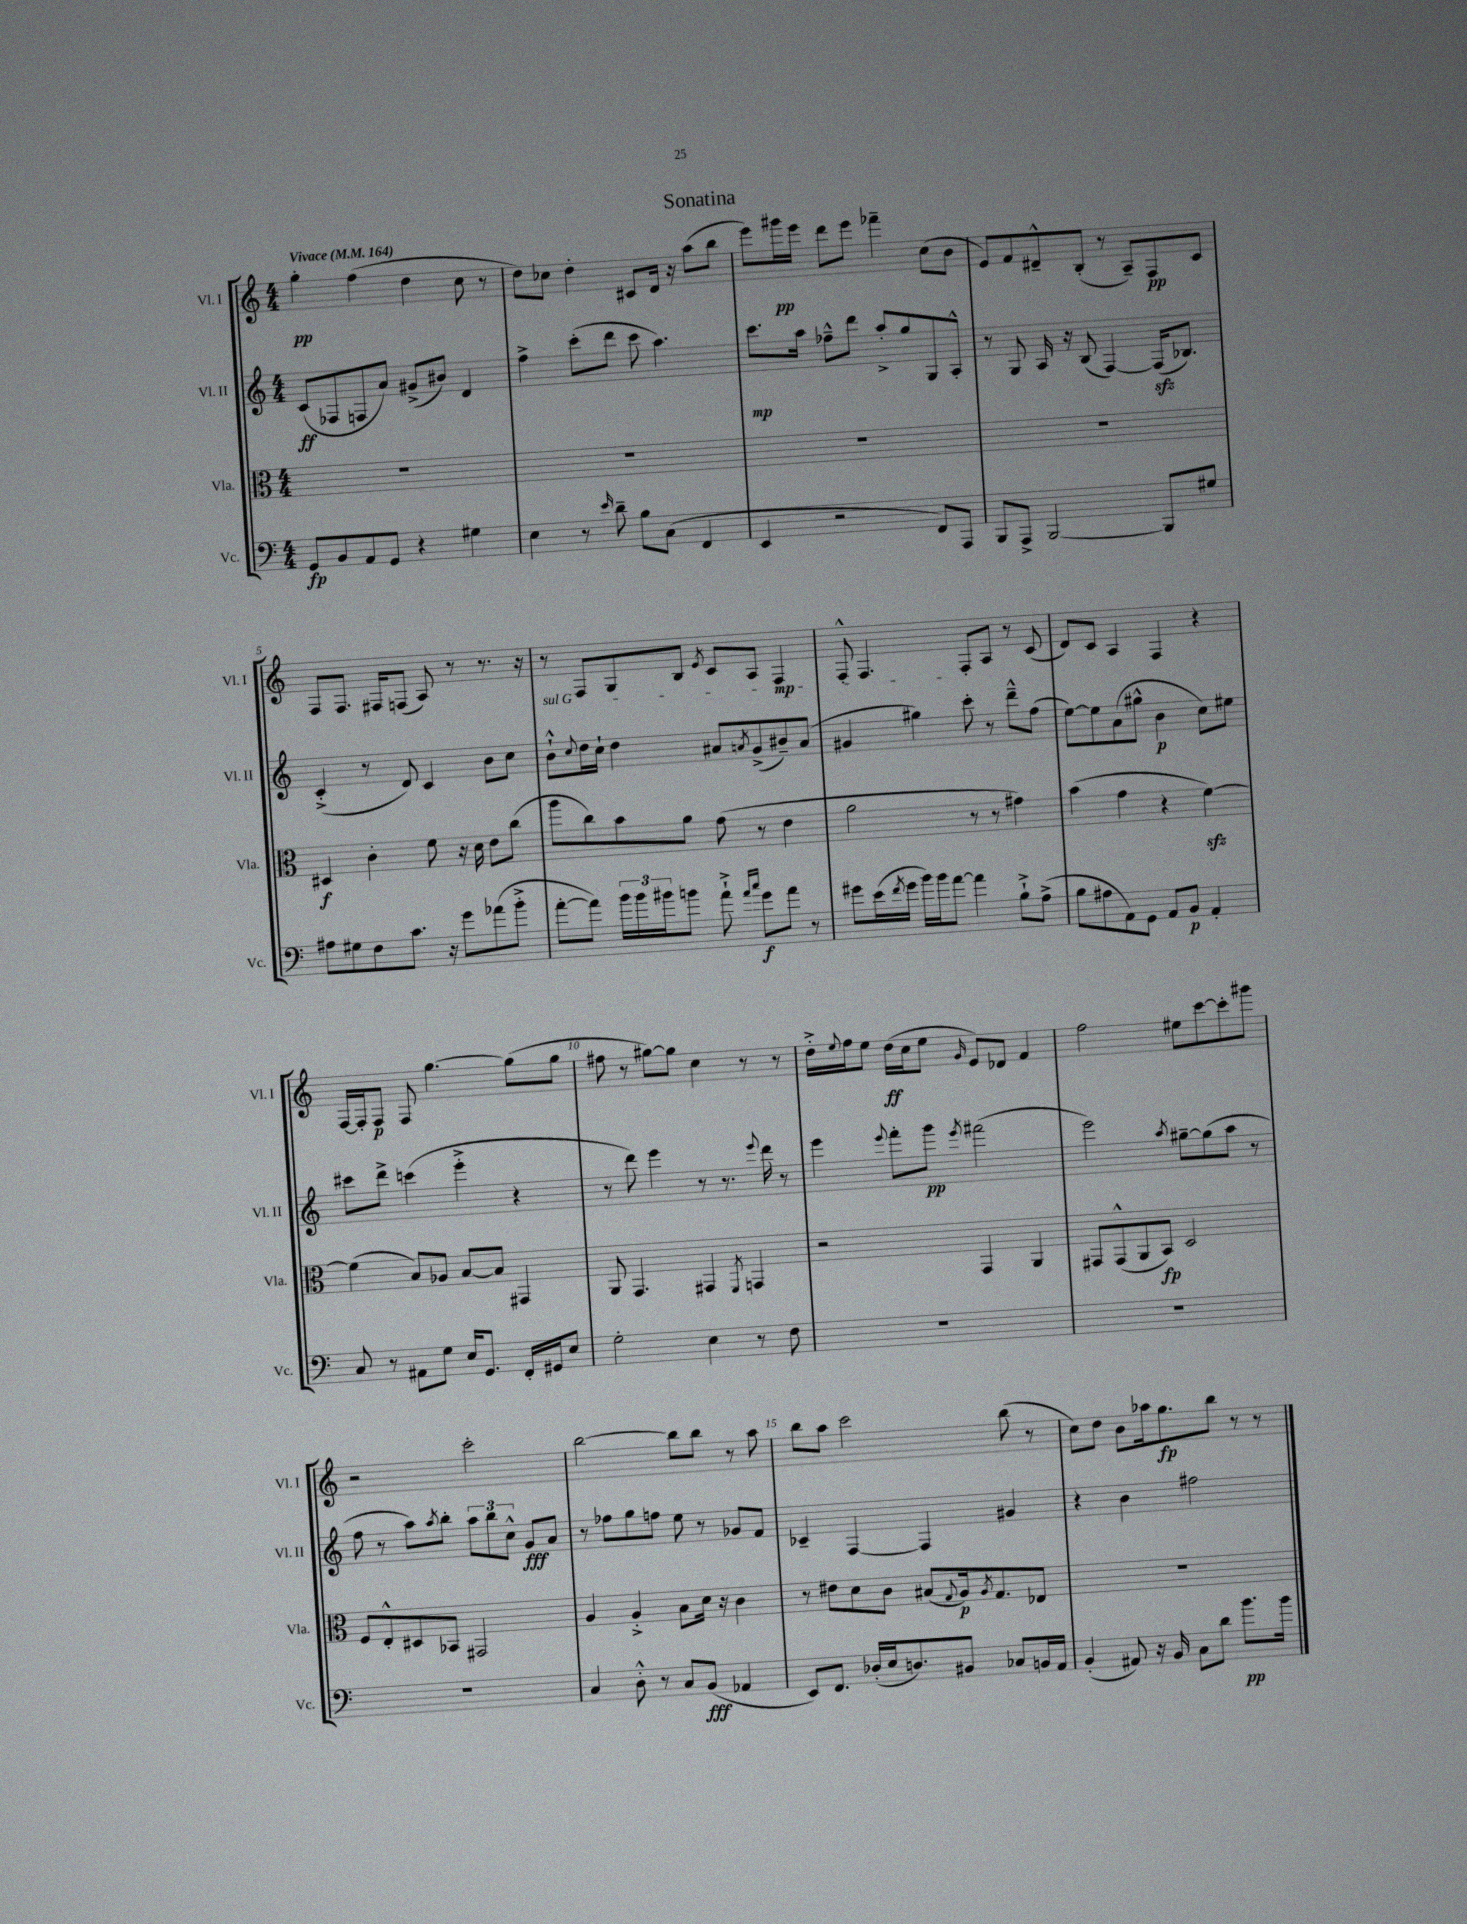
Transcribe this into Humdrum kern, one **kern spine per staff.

**kern	**dynam	**kern	**dynam	**kern	**dynam	**kern	**dynam
*part4	*part4	*part3	*part3	*part2	*part2	*part1	*part1
*staff4	*staff4	*staff3	*staff3	*staff2	*staff2	*staff1	*staff1
*I"Vc.	*	*I"Vla.	*	*I"Vl. II	*	*I"Vl. I	*
*I'Vc.	*	*I'Vla.	*	*I'Vl. II	*	*I'Vl. I	*
*clefF4	*	*clefC3	*	*clefG2	*	*clefG2	*
*k[]	*	*k[]	*	*k[]	*	*k[]	*
*M4/4	*	*M4/4	*	*M4/4	*	*M4/4	*
*MM164	*	*MM164	*	*MM164	*	*MM164	*
=1	=1	=1	=1	=1	=1	=1	=1
!	!	!	!	!	!	!LO:TX:a:B:t=Vivace	!
8GG/L	fp	1r	.	(8c/L	ff	4gg'\	pp
8BB/	.	.	.	8F-X/	.	.	.
8AA/	.	.	.	8Fn/	.	(4ff\	.
8GG/J	.	.	.	8a/J)	.	.	.
4r	.	.	.	(8g#X^/L	.	4dd\	.
.	.	.	.	8b#X/J)	.	.	.
4G#X\	.	.	.	4d/	.	8cc\	.
.	.	.	.	.	.	8r	.
=2	=2	=2	=2	=2	=2	=2	=2
4E\	.	1r	.	4ff^\	.	8dd\L)	.
.	.	.	.	.	.	8cc-X\J	.
8r	.	.	.	(8ccc'\L	.	4dd'\	.
16qqe/	.	.	.	.	.	.	.
8d~\	.	.	.	8ddd\J	.	.	.
8B\L	.	.	.	8ccc\	.	8c#X/L	.
(8C\J	.	.	.	4.aa\)	.	16d/Jk	.
.	.	.	.	.	.	16r	.
4FF/	.	.	.	.	.	(8aa\L	.
.	.	.	.	.	.	8bb\J	.
=3	=3	=3	=3	=3	=3	=3	=3
4EE/	.	1r	.	8.ccc\L	mp	8eee\L)	.
.	.	.	.	.	.	16ggg#X\L	pp
.	.	.	.	16aa\Jk	.	16eee\JJ	.
2r	.	.	.	8ff-X~^^\L	.	8ddd\L	.
.	.	.	.	8ddd\J	.	8eee\J	.
.	.	.	.	8aa'^/L	.	4fff-X~\	.
.	.	.	.	8gg/	.	.	.
8FF/L)	.	.	.	8G/	.	(8cc\L	.
8AAA/J	.	.	.	8A'^^/J	.	8b\J	.
=4	=4	=4	=4	=4	=4	=4	=4
8BBB/L	.	1r	.	8r	.	8e/L)	.
8AAA^/J	.	.	.	8G/	.	8f/	.
[2BBB/	.	.	.	16A/	.	8d#X~^^/	.
.	.	.	.	16r	.	.	.
.	.	.	.	(8B/	.	(8B'/J	.
.	.	.	.	[4F/)	.	8r	.
.	.	.	.	.	.	8A~/L)	.
8BBB/L]	.	.	.	(16Fzz/KL]	.	8F/	pp
.	.	.	.	8.B-X/J)	.	.	.
8G#X/J	.	.	.	.	.	8c/J	.
!!LO:LB:g=z
=5	=5	=5	=5	=5	=5	=5	=5
8A#X\L	.	4D#X/	f	(4c'^/	.	8F/L	.
8G#X\	.	.	.	.	.	8.F/J	.
8F\	.	4c'\	.	8r	.	.	.
.	.	.	.	.	.	16F#X/KL	.
8.c\J	.	.	.	8d/)	.	(8Fn/J	.
.	.	8f\	.	4c/	.	8A/)	.
16r	.	.	.	.	.	.	.
8g\L	.	16r	.	.	.	8r	.
.	.	16d\	.	.	.	.	.
(8a-X\	.	8e\L	.	8b\L	.	8.r	.
8b'^\J	.	(8cc\J	.	8cc\J	.	.	.
.	.	.	.	.	.	16r	.
=6	=6	=6	=6	=6	=6	=6	=6
!	!	!	!	!LO:TX:a:i:t=sul G	!	!	!
[8a'\L	.	8aa\L	.	8b`^^\L	.	8r	.
.	.	.	.	8qqcc/	.	.	.
8a\J])	.	8cc\)	.	16dd\L	.	8F/L	.
.	.	.	.	16cc`\JJ	.	.	.
24b\LL	.	8b\	.	4dd\	.	8G/	.
24b\	.	.	.	.	.	.	.
24b#X\J	.	.	.	.	.	.	.
8bn\J	.	8a\J	.	.	.	8B/J	.
.	.	.	.	.	.	8qe/	.
8a`^\	.	(8g\	.	8a#X/L	.	8c/L	.
16qqa/LL	.	.	.	.	.	.	.
16qqcc/JJ	.	.	.	8qan/	.	.	.
8g\L	f	8r	.	(8g^/	.	8A/J	.
8a\J	.	4e\	.	8b#X~/)	.	4F/	mp
8r	.	.	.	(8a/J	.	.	.
=7	=7	=7	=7	=7	=7	=7	=7
8g#X\L	.	2a\	.	4g#X/	.	8F'^^/	.
(16e\L	.	.	.	.	.	4.F/	.
8qf/	.	.	.	.	.	.	.
16g#\JJ	.	.	.	.	.	.	.
16b\LL)	.	.	.	4gg#X\)	.	.	.
16b\J	.	.	.	.	.	.	.
[8a\J	.	.	.	.	.	.	.
4a\]	.	8r	.	8ccc'\	.	8F'/L	.
.	.	8r	.	8r	.	8A/J	.
8B`^\L	.	4g#X\)	.	8ddd~^^\L	.	8r	.
(8A^\J	.	.	.	(8ff\J	.	(8c/	.
=8	=8	=8	=8	=8	=8	=8	=8
8B\L	.	(4b\	.	[8ee\L)	.	8d/L)	.
8A#X\	.	.	.	8ee\]	.	8c/J	.
8AA\)	.	4g\	.	(8a\	.	4A/	.
8GG\J	.	.	.	8gg#X^^\J	.	.	.
8AA/L	.	4r	.	4b\	p	4F/	.
8BB/J	p	.	.	.	.	.	.
4AA'/	.	[4fzz\)	.	8cc\L)	.	4r	.
.	.	.	.	8ee#X\J	.	.	.
!!LO:LB:g=z
=9	=9	=9	=9	=9	=9	=9	=9
8C/	.	(4f\]	.	8ccc#X\L	.	[16F/LL	.
.	.	.	.	.	.	16F'/J]	.
8r	.	.	.	8ddd^\J	.	8F/J	p
8AA#X\L	.	8B/L)	.	(4cccn\	.	8F/	.
8G\J	.	8A-X/J	.	.	.	[4.gg\	.
16E/KL	.	[8B/L	.	4eee'^\	.	.	.
8.GG/J	.	.	.	.	.	.	.
.	.	8B/J]	.	.	.	.	.
16FF'/LL	.	4GG#X/	.	4r	.	(8gg\L]	.
16GG#X/J	.	.	.	.	.	.	.
8E/J	.	.	.	.	.	8gg\J	.
=10	=10	=10	=10	=10	=10	=10	=10
2G'\	.	8AA/	.	8r	.	8ff#X\	.
.	.	4.GG/	.	8ddd\)	.	8r	.
.	.	.	.	4eee\	.	[8gg#X\L)	.
.	.	.	.	.	.	8gg#\J]	.
4E\	.	4GG#X/	.	8r	.	4cc\	.
.	.	.	.	8.r	.	.	.
.	.	8qFF/	.	.	.	.	.
8r	.	4GGn/	.	.	.	8r	.
.	.	.	.	8qqeee/	.	.	.
.	.	.	.	16ddd\	.	.	.
8F\	.	.	.	8r	.	8r	.
=11	=11	=11	=11	=11	=11	=11	=11
1r	.	2r	.	4eee\	.	16dd'^\LL	.
.	.	.	.	.	.	8qqee/	.
.	.	.	.	.	.	16ff\J	.
.	.	.	.	.	.	8ee\J	.
.	.	.	.	8qqeee/	.	.	.
.	.	.	.	8fff'\L	.	(16dd\LL	ff
.	.	.	.	.	.	16cc\J	.
.	.	.	.	8ggg\J	pp	8ee\J	.
.	.	.	.	8qeee/	.	16qqg/	.
.	.	4GG/	.	(2fff#X\	.	8e/L)	.
.	.	.	.	.	.	8d-X/J	.
.	.	4AA/	.	.	.	4f/	.
=12	=12	=12	=12	=12	=12	=12	=12
1r	.	8GG#X/L	.	2eee\)	.	2ff\	.
.	.	(8GG#^^/	.	.	.	.	.
.	.	8AA/	.	.	.	.	.
.	.	8BB/J)	fp	.	.	.	.
.	.	.	.	8qaa/	.	.	.
.	.	2D/	.	[8gg#X~\L	.	8ee#X\L	.
.	.	.	.	(8gg#\]	.	[8ccc\	.
.	.	.	.	8aa\J	.	8ccc'\]	.
.	.	.	.	8r	.	8ggg#X\J	.
!!LO:LB:g=z
=13	=13	=13	=13	=13	=13	=13	=13
1r	.	8F/L	.	8ff\	.	2r	.
.	.	8E'^^/	.	8r	.	.	.
.	.	8D#X/	.	8aa\L)	.	.	.
.	.	.	.	8qaa/	.	.	.
.	.	8BB-X/J	.	8bb'\J	.	.	.
.	.	2GG#X/	.	12aa\L	.	2ccc'\	.
.	.	.	.	12bb\	.	.	.
.	.	.	.	12cc^^\J	.	.	.
.	.	.	.	8g/L	fff	.	.
.	.	.	.	8a/J	.	.	.
=14	=14	=14	=14	=14	=14	=14	=14
4C/	.	4A/	.	8r	.	[2bb\	.
.	.	.	.	8ff-X\L	.	.	.
8D'^^\	.	4A'^/	.	8gg\	.	.	.
8r	.	.	.	8ffn\J	.	.	.
8C/L	.	8B\L	.	8ee\	.	8bb\L]	.
(8BB/J	fff	16d\Jk	.	8r	.	8bb\J	.
.	.	16r	.	.	.	.	.
4AA-X/	.	4c\	.	8g-X/L	.	8r	.
.	.	.	.	8f/J	.	8aa\	.
=15	=15	=15	=15	=15	=15	=15	=15
8EE/L)	.	8r	.	4c-X~/	.	8bb\L	.
8.FF/J	.	8e#X\L	.	.	.	8aa\J	.
.	.	8d\	.	[4F/	.	2ccc\	.
(16D-X'/LL	.	.	.	.	.	.	.
16E/J	.	8c\J	.	.	.	.	.
8.Dn/)	.	.	.	.	.	.	.
.	.	(8B#X/L	.	4F/]	.	.	.
.	.	8qqG/	.	.	.	.	.
8BB#X/J	.	16A/k)	p	.	.	.	.
.	.	8qA/	.	.	.	.	.
.	.	8.G/	.	.	.	.	.
8C-X/L	.	.	.	4g#X/	.	(8bb\	.
16BBn/L	.	8E-X/J	.	.	.	8r	.
16AA/JJ	.	.	.	.	.	.	.
=16	=16	=16	=16	=16	=16	=16	=16
(4BB'/	.	1r	.	4r	.	8cc\L)	.
.	.	.	.	.	.	8dd\J	.
8AA#X/)	.	.	.	4b\	.	8b\L	.
16r	.	.	.	.	.	16aa-X\k	.
16BB/	.	.	.	.	.	8.gg\	fp
8C\L	.	.	.	2ff#X\	.	.	.
8d\J	.	.	.	.	.	8bb\J	.
8.b\L	pp	.	.	.	.	8r	.
.	.	.	.	.	.	8r	.
16b\Jk	.	.	.	.	.	.	.
==	==	==	==	==	==	==	==
*-	*-	*-	*-	*-	*-	*-	*-
